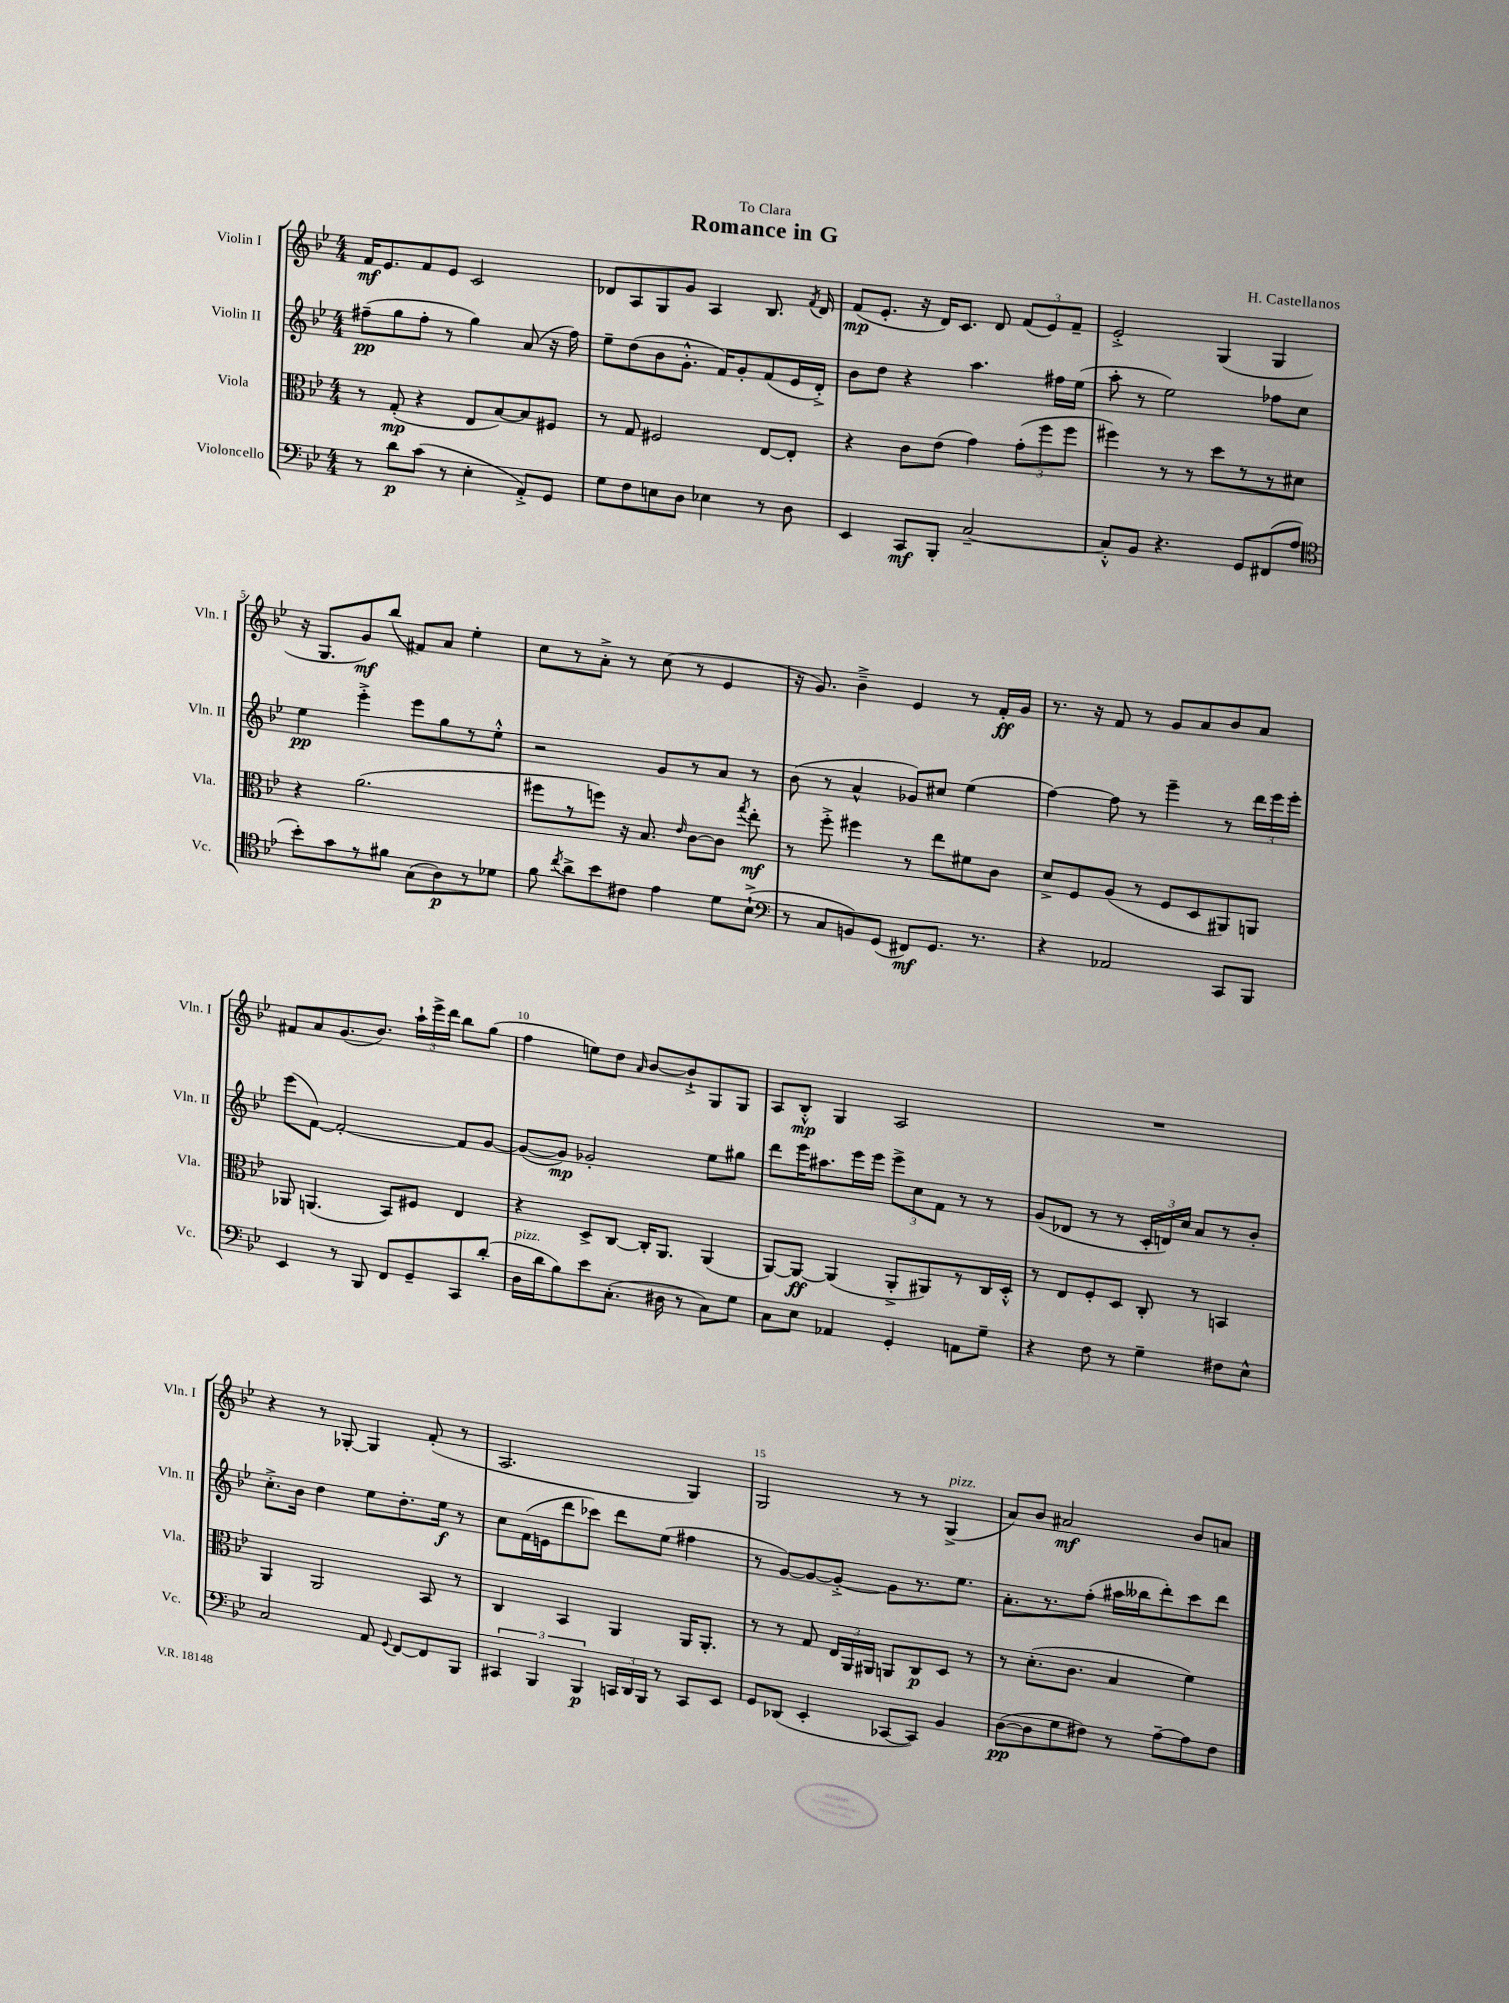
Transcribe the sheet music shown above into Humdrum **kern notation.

**kern	**kern	**kern	**kern
*staff4	*staff3	*staff2	*staff1
*clefF4	*clefC3	*clefG2	*clefG2
*k[b-e-]	*k[b-e-]	*k[b-e-]	*k[b-e-]
*M4/4	*M4/4	*M4/4	*M4/4
8r	8r	(8ff#~	16f
.	.	.	8.e-
8d	(8G'	8gg	.
(8c	4r	8ff#'	8f
8r	.	8r	8e-
4E-'	8E-	4gg)	2c
.	[8B-)	.	.
8AA'^)	8B-]	(8a	.
8GG	8F#	16r	.
.	.	16ff#)	.
=	=	=	=
8G	8r	8ee-~	8d-
8F	8G	(8dd	8A
8E	2F#	8b-	8G
8D	.	8.g'^^	8g
4E-	.	.	4A
.	.	16f)	.
.	.	8g'	.
8r	[8E-	(8f	8.B-
8D	8E-']	16e-	.
.	.	.	8qf
.	.	16d'^)	16d-
=	=	=	=
4EE-	4r	8b-	(8f
.	.	8dd	8.e-'
8CC	8c	4r	.
.	.	.	16r
8BBB-'	(8e-	.	16d)
.	.	.	8.c
[2C~	4g)	4.aa	.
.	.	.	8d
.	(12g'	.	(12f
.	12ff	.	12e-)
.	.	16ff#	.
.	12ff	.	12f~
.	.	(16ee-	.
=	=	=	=
8C'^^]	4ff#)	8aa'	2e-'^
8BB-	.	8r	.
4.r	8r	2ee-)	.
.	8r	.	.
.	8dd	.	(4G
8GG	8r	.	.
(8FF#	8r	8ff-	4G
8A	8d#	8cc	.
=	=	=	=
*clefC4	*	*	*
8b-')	4r	4ee-	16r
.	.	.	8.G
8g	.	.	.
8r	(2.a	4eee-'^	8g)
8f#	.	.	(8bb-
(8G	.	8eee-	8f#)
8A)	.	8gg	8a
8r	.	8r	4ee-'
8d-	.	8ee-'^^	.
=	=	=	=
8f	8ff#	2r	8cc
8qcc	.	.	.
8a^	8r	.	8r
8b-	8ff)	.	8a'^
8c#	16r	.	8r
.	8.B-	.	.
4e-	.	8g	(8cc
.	16qqe-	.	.
.	[8c	8r	8r
8d	8c]	8a	4e-
.	8qgg	.	.
(8B-`^	8ee-'	8r	.
=	=	=	=
*clefF4	*	*	*
8r	8r	(8b-	16r
.	.	.	8.g)
8C	8ff'^	8r	.
8BB)	4ff#	4a^^	4b-~^
(8GG	.	.	.
8FF#)	8r	8g-)	4e-
8.GG	8ee-	8cc#	.
.	8f#	(4ee-	8r
8.r	.	.	.
.	8c	.	16f'
.	.	.	16g
=	=	=	=
4r	8d^	[4ff)	8.r
.	8F	.	.
.	.	.	16r
2AA-	(8A	8ff]	8f
.	8r	8r	8r
.	8F	4eee-~	8g
.	8D	.	8a
8CC	8AA#)	8r	8b-
8BBB-	8AA	24ddd	8a
.	.	24eee-	.
.	.	24eee-'	.
=	=	=	=
4EE-	8AA-	(8eee-	8f#
.	(4.AA	[8f)	8a
8r	.	2f'_	(8.g
8BBB-	.	.	.
.	.	.	8.b-)
8FF	8BB-)	.	.
8GG~	8F#	.	24aa`
.	.	.	24eee-^
.	.	.	24ddd
8CC	4E-	8f]	8bb-
(8d'	.	[8g	(8gg
=	=	=	=
16D	4r	(8g_	4ff
16d	.	.	.
8B-)	.	8g])	.
8e-	8D^	2g-'	8ee)
(8.C'	[8C	.	8dd
.	.	.	16qqa
.	16C']	.	[8b-
16D#	8.AA	.	.
8r	.	.	8b-`^]
8C)	(4AA	8ee-	8G
8G	.	8gg#	8G
=	=	=	=
8C	[8AA)	8ddd	8A
8E-	8AA_	16eee-	8B-'^^
.	.	8.aa#	.
4AA-	(4AA]	.	4G
.	.	16eee-	.
.	.	16eee-	.
4GG'	8AA'^	12eee-^	2A
.	.	12cc	.
.	8AA#)	.	.
.	.	12f	.
8AA	8r	8r	.
8G~	16C	8r	.
.	16D'^^	.	.
=	=	=	=
4r	8r	(8g	1r
.	8E-	8d-	.
8F	8F'	8r	.
8r	8D	8r	.
4G~	8C'	24c'	.
.	.	24d)	.
.	.	24cc	.
.	8r	8a	.
8F#	4BB	8r	.
8E-^^	.	8b-'	.
=	=	=	=
2C	4AA	8.cc'^	4r
.	.	16b-	.
.	2AA	4dd	8r
.	.	.	[8G-'
8AA	.	8ee-	4G-]
8qqGG	.	.	.
[8FF	.	8.dd'	.
8FF]	8BB-	.	(8f'
.	.	16ee-	.
8BBB-	8r	8r	8r
=	=	=	=
6CC#	4C	8cc	2.A
.	.	(16f	.
6BBB-	.	.	.
.	.	16e	.
.	4BB-	8ddd	.
6BBB-	.	.	.
.	.	8ccc-)	.
24CC	4AA	8ddd	.
24DD	.	.	.
24BBB-	.	.	.
8r	.	(8ee-	.
8CC	16AA	4ff#	4G)
.	8.AA'	.	.
8EE-	.	.	.
=	=	=	=
8GG	8r	8r	2G
(8DD-	8r	[8g)	.
4EE-'	8G	8g_	.
.	24E-	8g'^_	.
.	24AA	.	.
.	24AA#	.	.
[8CC-	8AA	8g]	8r
8CC-])	8C	8.r	8r
4BB-	8D	.	(4G^
.	.	8.ee-	.
.	8r	.	.
=	=	=	=
([8D	8r	8.a'	8a)
8D]	(8.d'	.	8b-
.	.	8.r	.
8G	.	.	2a#
.	8.c	.	.
8F#)	.	(8ff'	.
8r	4B-	16aa#	.
.	.	16bb--	.
[8A~	.	8ddd')	.
8A]	4f)	8ccc	8b-
8F#	.	8ddd	8a
==	==	==	==
*-	*-	*-	*-
